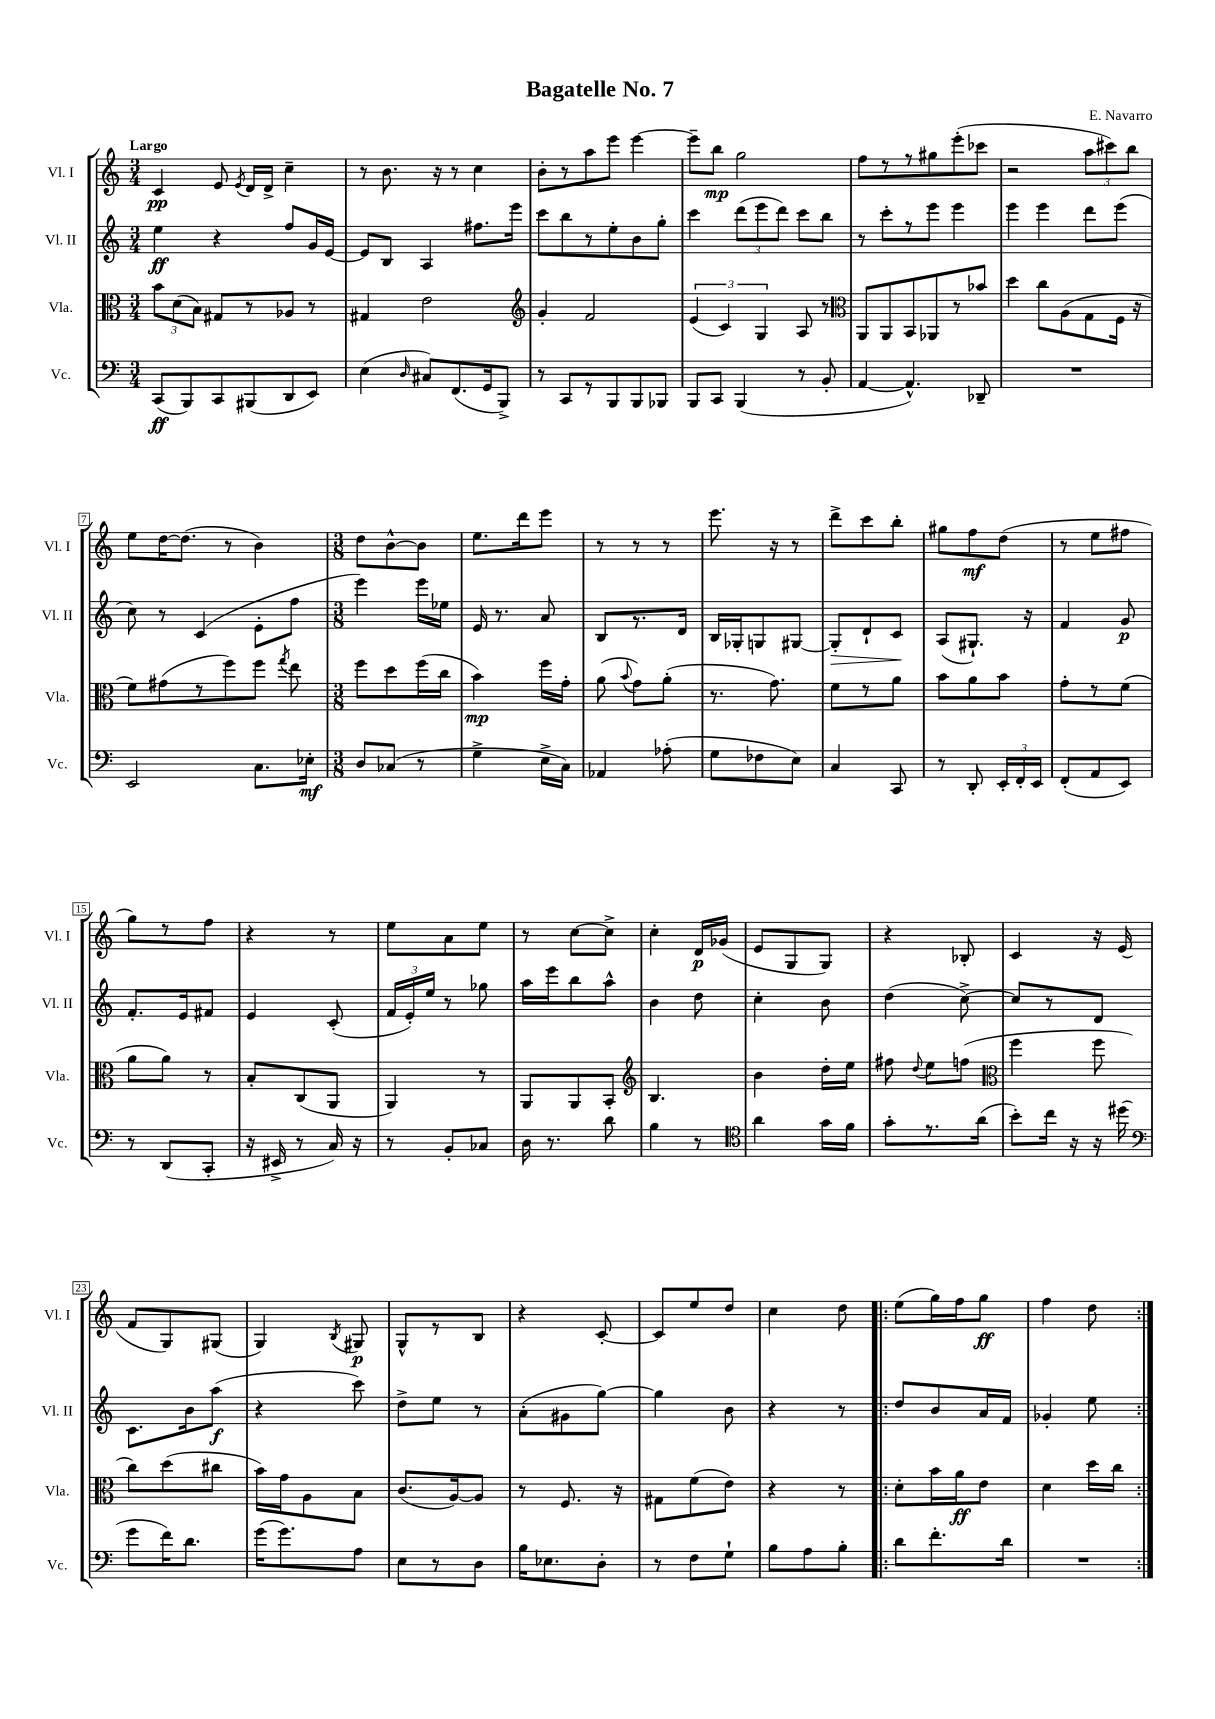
\header { title = "Bagatelle No. 7" composer = "E. Navarro" }
<<
\new StaffGroup <<
\new Staff = "s0" \with { instrumentName = "Vl. I" shortInstrumentName = "Vl. I" } {
    \clef treble \key c \major \numericTimeSignature \time 3/4 \tempo "Largo"
    \autoBeamOff c'4\pp e'8 \acciaccatura { e'8 } d'16[ d'16]-> c''4-- |
    r8 b'8. r16 r8 c''4 |
    b'8[-. r8 a''8 e'''8] e'''4~ |
    e'''8[-- b''8]\mp g''2 |
    f''8[ r8 r8 gis''8 e'''8-.( ces'''8] |
    r2 \tuplet 3/2 { a''8[ cis'''8) b''8] } |
    e''8[ d''16~ d''8.]( r8 b'4) |
    \numericTimeSignature \time 3/8 d''8[ b'8~-^ b'8] |
    e''8.[ d'''16 e'''8] |
    r8 r8 r8 |
    e'''8. r16 r8 |
    d'''8[-> c'''8 b''8]-. |
    gis''8[ f''8\mf d''8]( |
    r8 e''8[ fis''8] |
    g''8[) r8 f''8] |
    r4 r8 |
    e''8[ a'8 e''8] |
    r8 c''8[~ c''8]-> |
    c''4-. d'16[\p ges'16]( |
    e'8[ g8 g8]) |
    r4 bes8-. |
    c'4 r16 e'16( |
    f'8[ g8) gis8]( |
    g4) \acciaccatura { b8 } gis8\p |
    g8[-^ r8 b8] |
    r4 c'8~-. |
    c'8[ e''8 d''8] |
    c''4 d''8 |
    \repeat volta 2 { e''8[( g''16) f''16 g''8]\ff |
    f''4 d''8 | }
}
\new Staff = "s1" \with { instrumentName = "Vl. II" shortInstrumentName = "Vl. II" } {
    \clef treble \key c \major \numericTimeSignature \time 3/4
    \autoBeamOff e''4\ff r4 f''8[ g'16 e'16]~ |
    e'8[ b8] a4 fis''8.[ e'''16] |
    c'''8[ b''8 r8 e''8-. b'8 g''8]-. |
    c'''4 \tuplet 3/2 { d'''8[( e'''8 d'''8]) } c'''8[ b''8] |
    r8 c'''8[-. r8 e'''8] e'''4 |
    e'''4 e'''4 d'''8[ e'''8]( |
    c''8) r8 c'4( e'8[-. f''8] |
    \numericTimeSignature \time 3/8 e'''4) e'''16[ ees''16] |
    e'16 r8. a'8 |
    b8[ r8. d'16] |
    b16[ ges16-. g8 gis8]~ |
    gis8[-.\> d'8-! c'8]\! |
    a8[( gis8.]-!) r16 |
    f'4 g'8\p |
    f'8.[-. e'16 fis'8] |
    e'4 c'8-.( |
    \tuplet 3/2 { f'16[ e'16-.) e''16] } r8 ges''8 |
    a''16[ e'''16 b''8 a''8]-^ |
    b'4 d''8 |
    c''4-. b'8 |
    d''4( c''8~->) |
    c''8[ r8 d'8] |
    c'8.[ b'16 a''8]\f( |
    r4 c'''8) |
    d''8[-> e''8] r8 |
    a'8[-.( gis'8 g''8]~) |
    g''4 b'8 |
    r4 r8 |
    \repeat volta 2 { d''8[ b'8 a'16 f'16] |
    ges'4-. e''8 | }
}
\new Staff = "s2" \with { instrumentName = "Vla." shortInstrumentName = "Vla." } {
    \clef alto \key c \major \numericTimeSignature \time 3/4
    \autoBeamOff \tuplet 3/2 { b'8[ d'8( b8]) } gis8[ r8 aes8] r8 |
    gis4 e'2 |
    \clef treble g'4-. f'2 |
    \tuplet 3/2 { e'4( c'4) g4 } a8 r8 |
    \clef alto a,8[ a,8 b,8 aes,8 r8 bes'8] |
    d''4 c''8[ a8( g8 f16] r16 |
    f'8[) gis'8( r8 f''8) f''8] \acciaccatura { g''8 } e''8 |
    \numericTimeSignature \time 3/8 f''8[ d''8 f''16( c''16] |
    b'4\mp) f''16[ g'16]-. |
    a'8( \appoggiatura { b'8 } g'8[) a'8]-.( |
    r8. g'8.) |
    f'8[ r8 a'8] |
    b'8[ a'8 b'8] |
    g'8[-. r8 f'8]( |
    a'8[ a'8]) r8 |
    b8[-. c8( a,8] |
    a,4) r8 |
    a,8[ a,8 b,8]-. |
    \clef treble b4. |
    b'4 d''16[-. e''16] |
    fis''8 \appoggiatura { d''8 } e''8[ f''8]( |
    \clef alto f''4 f''8 |
    c''8[) d''8( cis''8] |
    b'16[) g'16 a8 b8] |
    c'8.[( a16~) a8] |
    r8 f8. r16 |
    gis8[ f'8( e'8]) |
    r4 r8 |
    \repeat volta 2 { d'8[-. b'16 a'16\ff e'8] |
    d'4 d''16[ c''16] | }
}
\new Staff = "s3" \with { instrumentName = "Vc." shortInstrumentName = "Vc." } {
    \clef bass \key c \major \numericTimeSignature \time 3/4
    \autoBeamOff c,8[\ff( b,,8) c,8 bis,,8( d,8 e,8]) |
    e4( \grace { d16 } cis8[) f,8.( g,16 b,,8]->) |
    r8 c,8[ r8 b,,8 b,,8 bes,,8] |
    b,,8[ c,8] b,,4( r8 b,8-. |
    a,4~ a,4.-^) des,8-- |
    R2. |
    e,2 c8.[ ees16]-.\mf |
    \numericTimeSignature \time 3/8 d8[ ces8]( r8 |
    g4-> e16[-> c16]) |
    aes,4 aes8-.( |
    g8[ fes8 e8]) |
    c4 c,8 |
    r8 d,8-. \tuplet 3/2 { e,16[-. f,16-. e,16] } |
    f,8[-.( a,8 e,8]) |
    r8 d,8[( c,8]-. |
    r16 eis,16-> r8 c16) r16 |
    r8 b,8[-. ces8] |
    d16 r8. d'8 |
    b4 r8 |
    \clef tenor a'4 g'16[ f'16] |
    g'8[-. r8. a'16]( |
    b'8[-.) c''16] r16 r16 dis''16( |
    \clef bass g'8[ f'16) d'8.] |
    g'16[( g'8.) a8] |
    e8[ r8 d8] |
    b16[ ees8. d8]-. |
    r8 f8[ g8]-! |
    b8[ a8 b8]-. |
    \repeat volta 2 { d'8[ f'8.-. d'16] |
    R4. | }
}
>>
>>
\layout { \context { \Score \override BarNumber.stencil = #(make-stencil-boxer 0.1 0.3 ly:text-interface::print) } }
